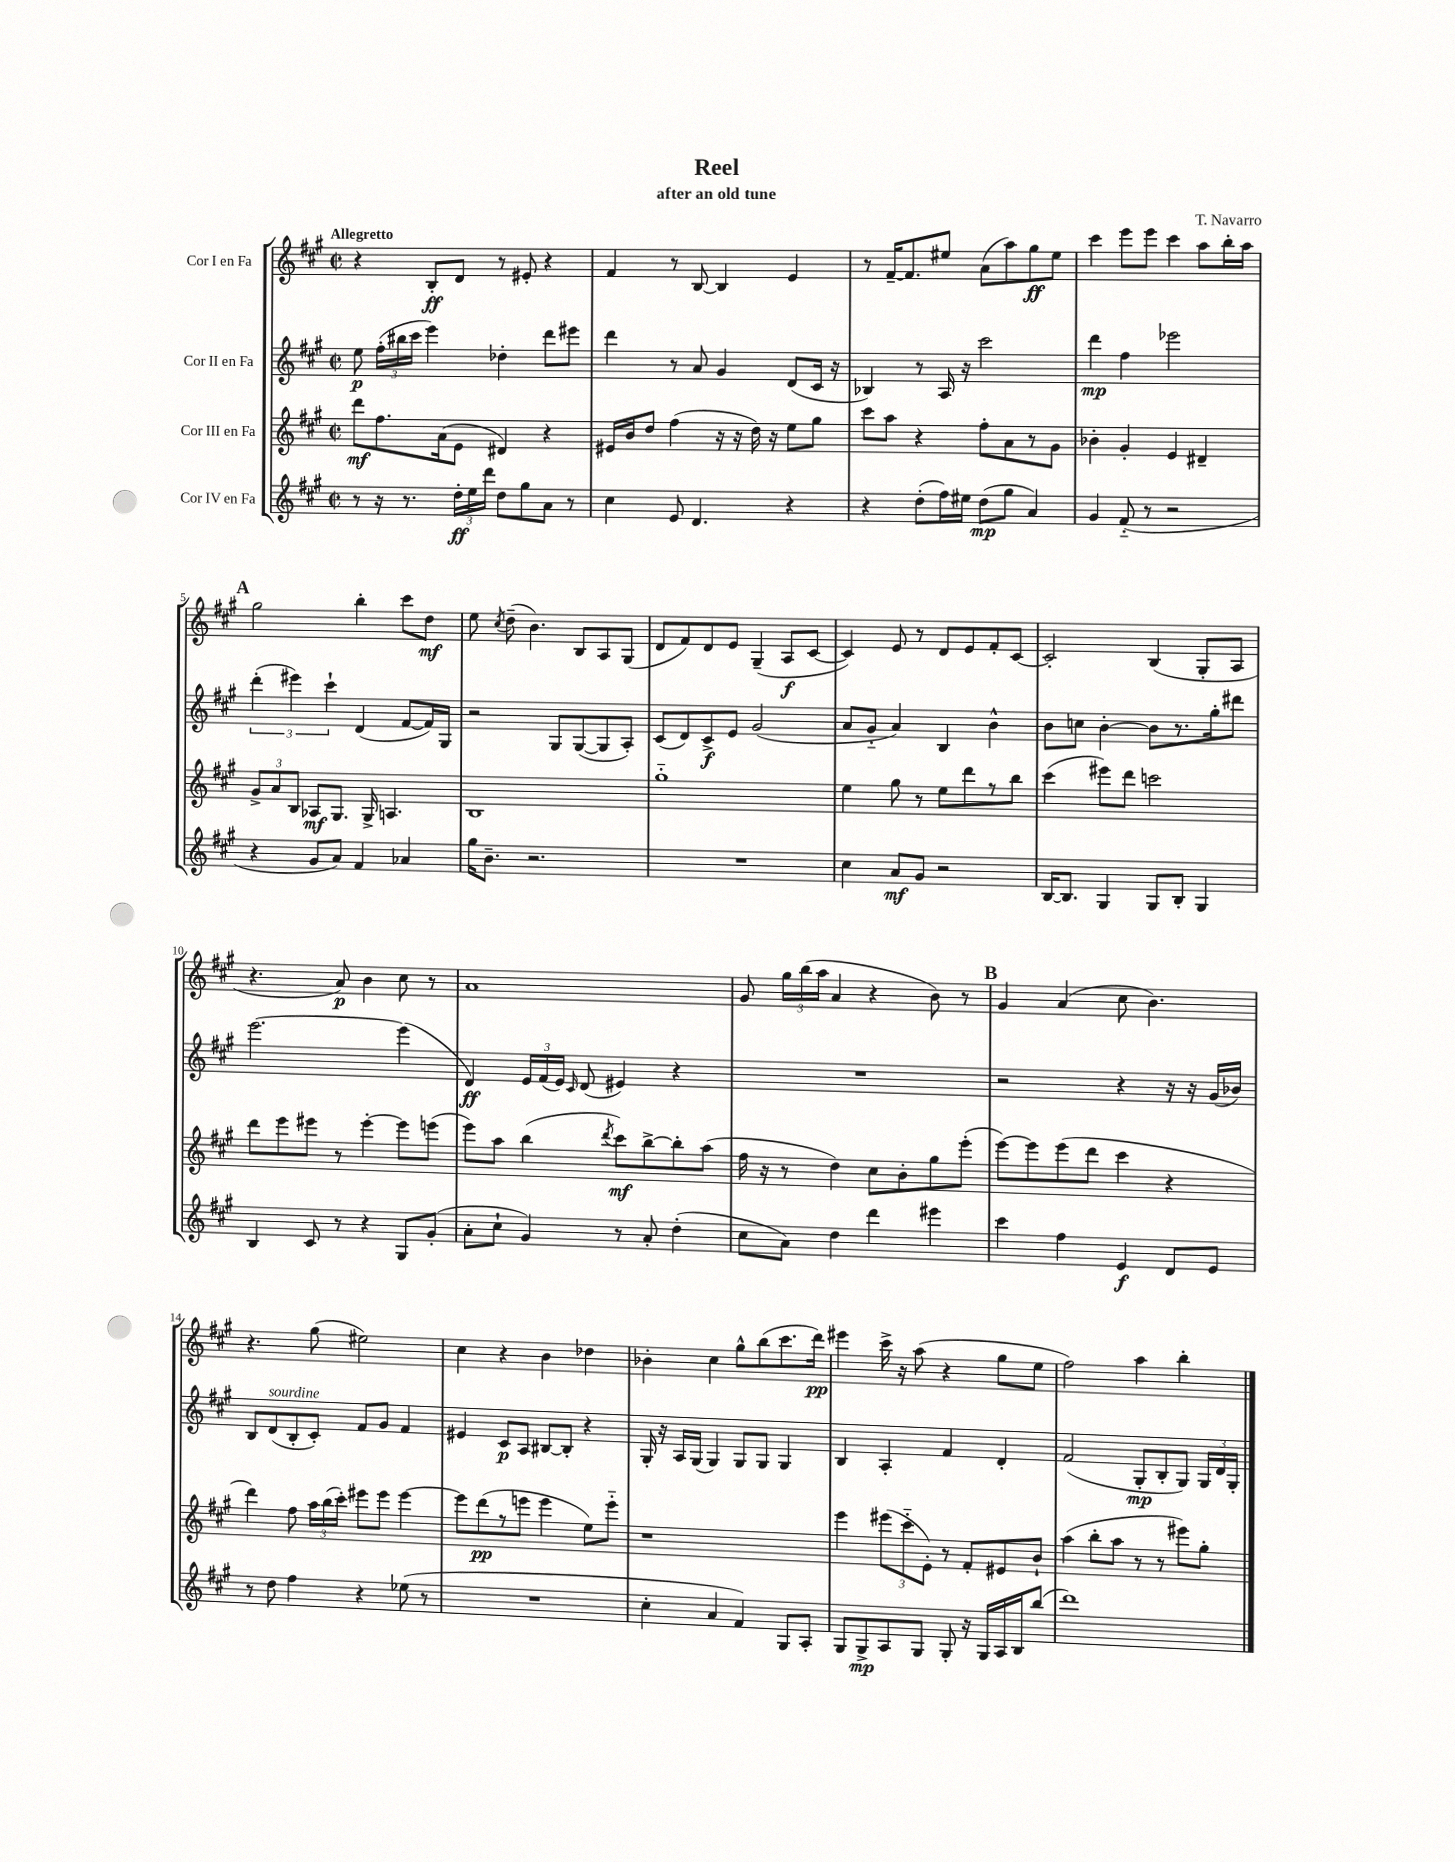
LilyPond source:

\header { title = "Reel" composer = "T. Navarro" subtitle = "after an old tune" }
<<
\new StaffGroup <<
\new Staff = "s0" \with { instrumentName = "Cor I en Fa" } {
    \clef treble \key a \major \defaultTimeSignature \time 2/2 \tempo "Allegretto"
    \autoBeamOff r4 b8[-.\ff d'8] r8 eis'8-. r4 |
    fis'4 r8 b8~ b4 e'4 |
    r8 fis'16[~-- fis'8. eis''8] a'8[( a''8) gis''8\ff eis''8] |
    cis'''4 e'''8[ e'''8] cis'''4 a''8[ b''16-. a''16] |
    \mark \markup { \bold "A" } gis''2 b''4-. cis'''8[ d''8]\mf |
    e''8 \acciaccatura { cis''8 } d''8--( b'4.) b8[ a8 gis8]( |
    d'8[ fis'8) d'8 e'8] gis4--( a8[\f cis'8]~ |
    cis'4) e'8 r8 d'8[ e'8 fis'8-. cis'8]~ |
    cis'2-. b4( gis8[-. a8] |
    r4. a'8\p) b'4 cis''8 r8 |
    a'1 |
    gis'8 \tuplet 3/2 { gis''16[ b''16( a''16] } a'4 r4 b'8) r8 |
    \mark \markup { \bold "B" } gis'4 a'4( cis''8 b'4.) |
    r4. gis''8( eis''2) |
    cis''4 r4 b'4 des''4 |
    bes'4-. cis''4 gis''8[-^ b''8( cis'''8. d'''16]\pp) |
    eis'''4 cis'''16-> r16 a''8( r4 gis''8[ e''8] |
    fis''2) a''4 b''4-. \bar "|." |
}
\new Staff = "s1" \with { instrumentName = "Cor II en Fa" } {
    \clef treble \key a \major \defaultTimeSignature \time 2/2
    \autoBeamOff e''8\p \tuplet 3/2 { fis''16[-.( bis''16 cis'''16] } e'''4) des''4-. d'''8[ eis'''8] |
    d'''4 r8 a'8 gis'4 d'8[( cis'16] r16 |
    bes4) r8 a16 r16 cis'''2 |
    d'''4\mp fis''4 ees'''2 |
    \mark \markup { \bold "A" } \tuplet 3/2 { d'''4-.( eis'''4) cis'''4-! } d'4( fis'8[~ fis'16) gis16] |
    r2 gis8[ gis8~( gis8 a8]-.) |
    cis'8[( d'8) cis'8->\f e'8] gis'2( |
    a'8[ gis'8]-_ a'4) b4 b'4-^ |
    b'8[ c''8] b'4~-. b'8[ r8. gis''16-. dis'''8] |
    e'''2.~ e'''4( |
    d'4\ff) \tuplet 3/2 { e'16[ fis'16( e'16]) } \grace { cis'16 } d'8( eis'4) r4 |
    R1 |
    \mark \markup { \bold "B" } r2 r4 r16 r16 gis'16[( bes'16]) |
    b8[ d'8^\markup { \italic "sourdine" }( b8-. cis'8]-.) fis'8[ gis'8] fis'4 |
    eis'4 cis'8[\p a8] bis8[~ bis8]-. r4 |
    gis16-. r16 a16[ gis16]( gis4) gis8[ gis8] gis4 |
    b4 a4-. fis'4 d'4-. |
    fis'2( gis8[-.\mp b8-. gis8]) \tuplet 3/2 { gis16[ d'16 gis16]-. } \bar "|." |
}
\new Staff = "s2" \with { instrumentName = "Cor III en Fa" } {
    \clef treble \key a \major \defaultTimeSignature \time 2/2
    \autoBeamOff d'''8[\mf fis''8. a'16( e'8] dis'4) r4 |
    eis'16[ b'16 d''8] fis''4( r16 r16 d''16) r16 e''8[ gis''8] |
    cis'''8[ a''8] r4 fis''8[-. a'8 r8 gis'8] |
    bes'4-. gis'4-. e'4 dis'4-- |
    \mark \markup { \bold "A" } \tuplet 3/2 { gis'8[-> a'8 b8] } aes8[\mf gis8.] gis16-> a4. |
    b1 |
    gis''1-_ |
    e''4 gis''8 r8 e''8[ d'''8 r8 b''8] |
    cis'''4( eis'''8[) d'''8] c'''2 |
    d'''8[ e'''8 eis'''8] r8 eis'''4~-. eis'''8[ e'''8]( |
    e'''8[) a''8] b''4( \acciaccatura { d'''8 } cis'''8[\mf) b''8~-> b''8-. a''8]( |
    fis''16 r16 r8 d''4) cis''8[ b'8-. gis''8 e'''8]-.( |
    \mark \markup { \bold "B" } e'''8[~) e'''8 e'''8( d'''8] cis'''4 r4 |
    d'''4) fis''8 \tuplet 3/2 { a''16[ b''16( cis'''16]-.) } eis'''8[ eis'''8] eis'''4~ |
    eis'''8[ d'''8\pp( r8 e'''8] e'''4 e''8[) e'''8]-_ |
    r1 |
    e'''4 \tuplet 3/2 { eis'''8[( cis'''8-_ e'8]-.) } r8 fis'8[-. eis'8 b'8]-! |
    a''4( b''8[-. a''8] r8 r8 eis'''8[) gis''8]-. \bar "|." |
}
\new Staff = "s3" \with { instrumentName = "Cor IV en Fa" } {
    \clef treble \key a \major \defaultTimeSignature \time 2/2
    \autoBeamOff r8 r16 r8. \tuplet 3/2 { d''16[-.\ff e''16 d'''16] } d''8[ gis''8 a'8] r8 |
    cis''4 e'8 d'4. r4 |
    r4 d''8[-.( fis''16) eis''16] d''8[\mp( gis''8] a'4) |
    gis'4 fis'8-_( r8 r2 |
    \mark \markup { \bold "A" } r4 gis'8[ a'8]) fis'4 aes'4 |
    gis''16[ b'8.]-- r2. |
    R1 |
    cis''4 a'8[\mf gis'8] r2 |
    b16[~ b8.] gis4 gis8[ b8]-. gis4 |
    b4 cis'8 r8 r4 gis8[ gis'8]-.( |
    a'8[-. cis''8]-! gis'4) r8 a'8-. d''4-.( |
    cis''8[ a'8]) d''4 d'''4 eis'''4 |
    \mark \markup { \bold "B" } cis'''4 fis''4 e'4\f d'8[ e'8] |
    r8 d''8 fis''4 r4 ees''8( r8 |
    R1 |
    cis''4-. a'4 fis'4) gis8[ a8]-. |
    gis8[ gis8->\mp a8 gis8] gis8-. r16 gis16[ a16 b16 b''8]( |
    d'''1) \bar "|." |
}
>>
>>
